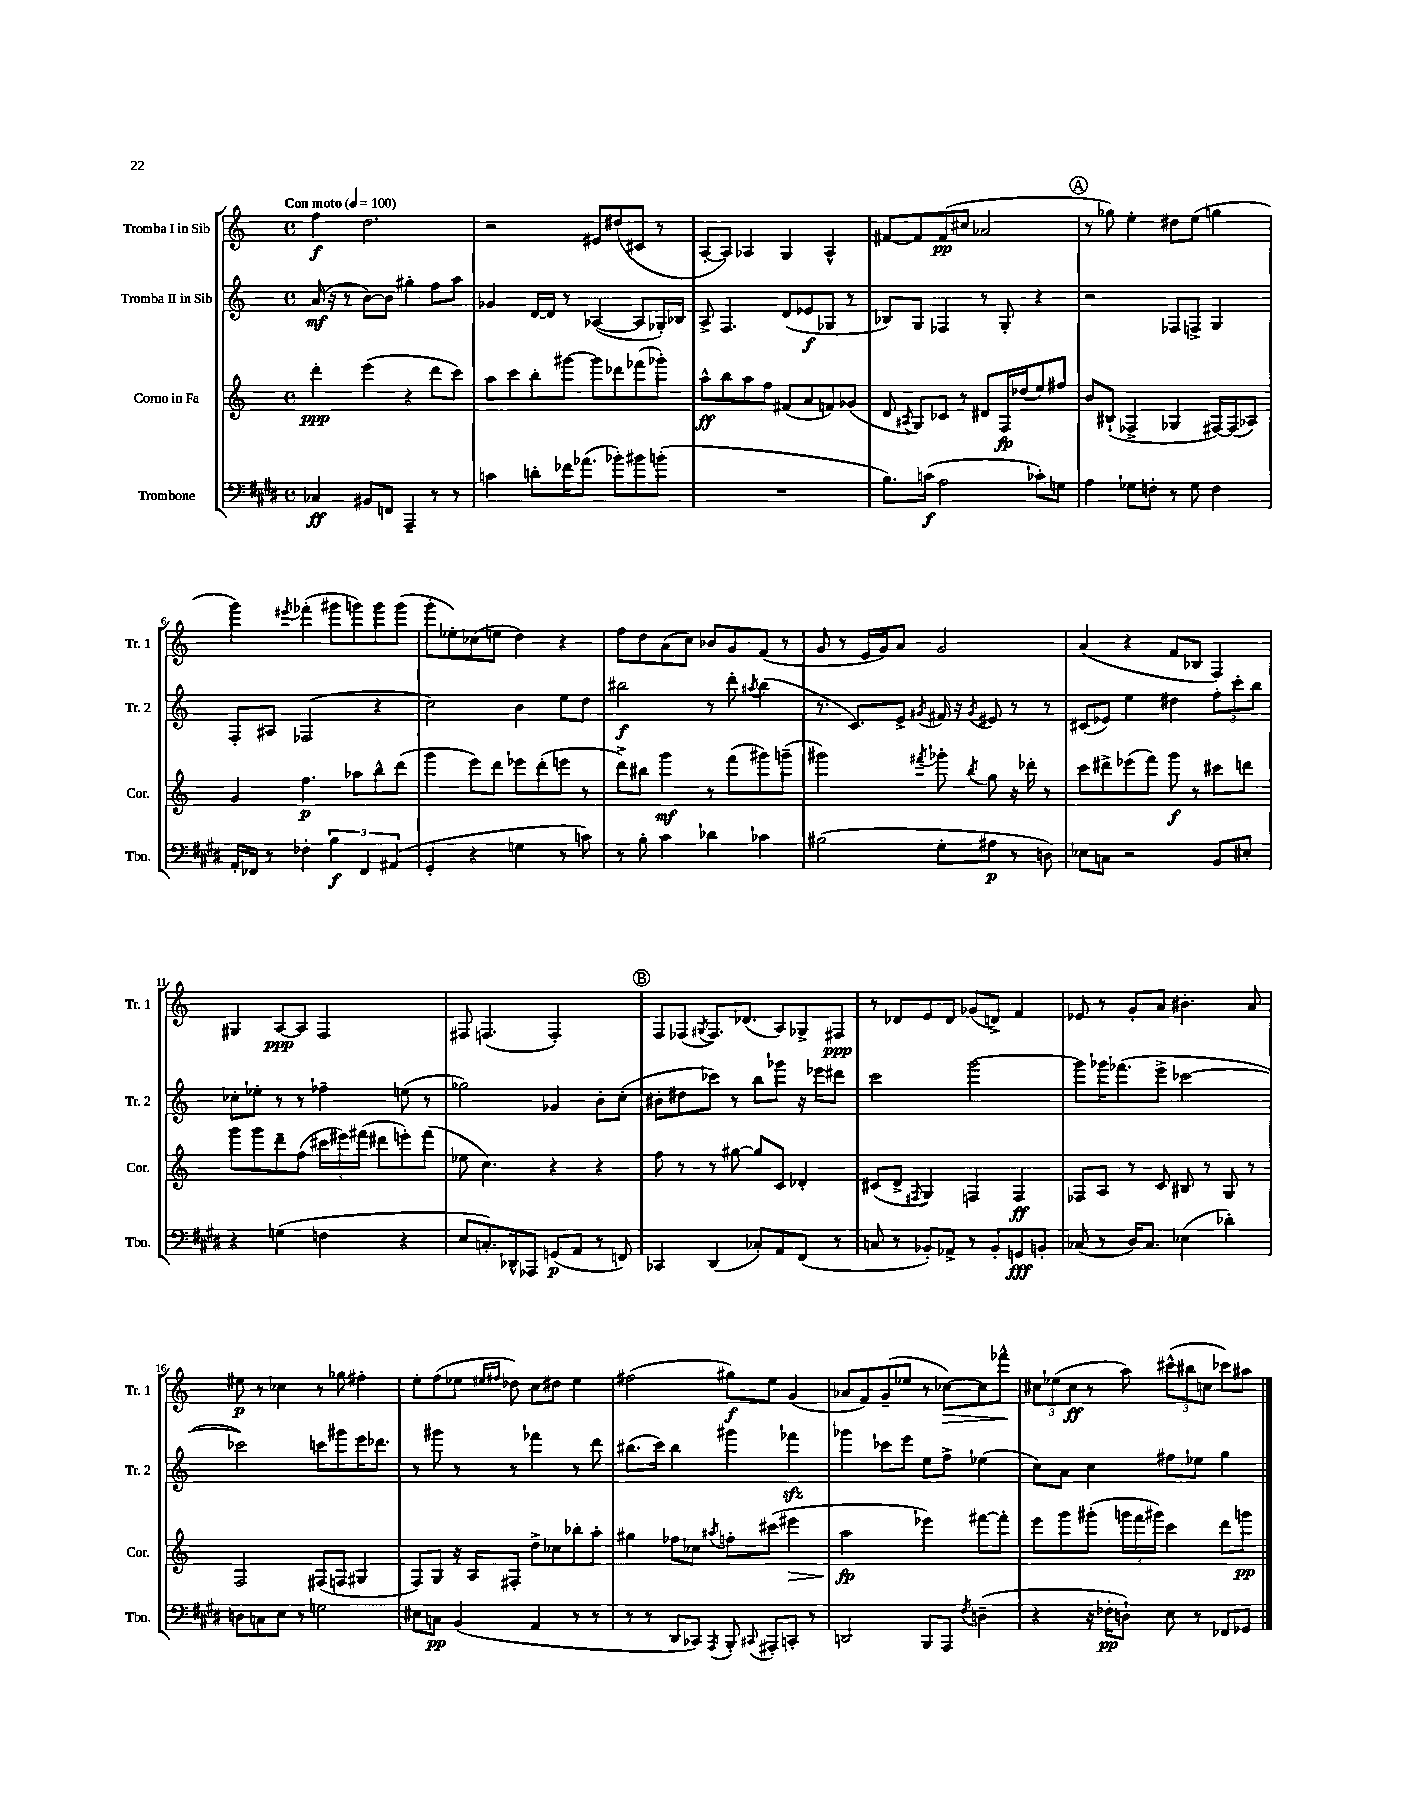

**kern	**kern	**kern	**kern
*staff4	*staff3	*staff2	*staff1
*clefF4	*clefG2	*clefG2	*clefG2
*k[f#c#g#d#]	*k[]	*k[]	*k[]
*M4/4	*M4/4	*M4/4	*M4/4
*met(c)	*met(c)	*met(c)	*met(c)
*MM100	*MM100	*MM100	*MM100
4C-/	4ddd'\	(16a/	4ff\
.	.	16r	.
.	.	8r	.
8BB#/L	(4eee\	[8b\L)	2.dd\
8FF/J	.	8b\]J	.
4AAA~/	4r	4gg#'\	.
8r	8ddd\L	8ff\L	.
8r	8ccc\J)	8aa\J	.
=	=	=	=
4c\	8aa\L	4g-/	2r
.	8ccc\	.	.
8d'\L	8bb'\	[16d/LL	.
.	.	16d/]JJ	.
16f-\K	[8ggg#\J	8r	.
(8.a-\J	.	.	.
.	8ggg#\]L	([4A-/	8e#/L
8b-'\L)	8ddd-\	.	(8dd#/
8b#\	(8fff-\	8A-/]L	8c#/J
(8b'\J	8ggg-'\J)	16G-'/L)	8r
.	.	16B-/JJ	.
=	=	=	=
1r	8aa^^\L	8A^/	[8A'/L
.	8bb\	4.F/	8A/]J)
.	8aa\	.	4A-/
.	8ff\J	.	.
.	(8f#/L	(8d/L	4G/
.	8a/	8e-/	.
.	8f/)	8G-/J	4A-^^/
.	(8g-/J	8r	.
=	=	=	=
8.B\L)	8d/	8B-/L)	[8f#/L
.	8qA#/	.	.
.	8G/L)	8G/J	8f#/]
(16c\Jk	.	.	.
2A\	8c-/J	4F-/	(8f#/
.	8r	.	8cc#/J
.	8d#/L	8r	2a-/
.	16F/L	8G'/	.
.	(16dd-/J	.	.
8c-'\L)	8ee/)	4r	.
8G\J	8ff#/J	.	.
=	=	=	=
4A\	8b/L	2r	8r
.	(8B#`/J	.	8gg-\)
8G-\L	4F-^/	.	4ee'\
8F'\J	.	.	.
8r	4G-/	8F-/L	8dd#\L
8G-\	.	8F^/J	(8ee\J
4F\	[16F#/LL)	4G/	4gg\
.	(16F#/]J	.	.
.	8A-/J)	.	.
=	=	=	=
16AA'/LL	4g/	8F'/L	4ggg\)
16FF-/JJ	.	.	.
8r	.	8A#/J	.
.	.	.	8qeee#/
4F-'\	4.ff\	(2F-/	(4fff-'\
6B\	.	.	8ggg#\L
.	8aa-\L	.	8ggg\)
6FF-/	.	.	.
.	8bb^^\	4r	8ggg\
(6AA#/	.	.	.
.	(8ddd\J	.	(8ggg\J
=	=	=	=
4GG#'/	4ggg\	2cc\)	8ggg'\L
.	.	.	8ee-'\)
4r	8eee\L)	.	(8cc-\
.	8ddd\J	.	8ee\J
4G\	8eee-\L	4b\	4dd\)
.	(8ddd'\	.	.
8r	8eee\J	8ee\L	4r
8c\)	8r	8dd\J	.
=	=	=	=
8r	8ddd^\L)	2bb#\	8ff\L
8B'\	8bb#\J	.	8dd\
4c#\	4ggg\	.	(8a\
.	.	.	8cc\J)
4d-\	8r	8r	8b-/L
.	(8fff\L	8ddd'\	8g/
.	.	8qaa#/	.
4c-\	8ggg#\)	(4bb#\	(8f/J
.	(8ggg~\J	.	8r
=	=	=	=
(2B#\	2ggg#\)	8.r	8g/
.	.	.	8r
.	.	8.c/L)	.
.	.	.	16e/LL
.	.	.	16g/J)
.	.	8e^/J	8a/J
.	8qfff#/	8qg#/	.
8G#'\L	8ggg-'\	16f#/	2g/
.	.	16r	.
.	8qbb/	8qg#/	.
8A#\J	8gg\	8e#/	.
8r	16r	8r	.
.	16ddd-'\	.	.
8D\)	8r	8r	.
=	=	=	=
8E-\L	8ccc\L	(8c#/L	(4a/
8C\J	8ddd#^\	8e-/J)	.
2r	(8eee-\	4ee\	4r
.	8fff\J)	.	.
.	8ggg\	4dd#\	8f/L
.	8r	.	8B-/J
8BB/L	8ccc#\L	12ff'\L	4F/)
.	.	12ccc'\	.
8E#'/J	8ddd\J	.	.
.	.	12bb\J	.
=	=	=	=
4r	8ggg\L	8cc-'\L	4G#/
.	8ggg\	8ee-'\J	.
(4G\	8ddd~\	8r	[8A/L
.	(8ff\J	8r	8A/]J
4F\	24ccc#\LL	4ff-~\	2F/
.	24eee#\)	.	.
.	(24fff#\JJ	.	.
.	8ddd#\L	.	.
4r	8eee'\)	(8ee\	.
.	(8fff#\J	8r	.
=	=	=	=
8E/L	8ee-\	2gg-\)	8F#/
8.C'/)	4.cc\)	.	(4.F/
16DD-^^/k	.	.	.
8AAA-/J	.	.	.
(8GG/L	4r	4g-/	2F'/)
8AA/J	.	.	.
8r	4r	8b'\L	.
8FF/)	.	(8cc'\J	.
=	=	=	=
4CC-/	8ff\	8b#'\L	8F/L
.	8r	8dd#\	(8F-/J
.	.	.	8qG#/
(4DD#/	8r	8ccc-\J)	8.F-/L)
.	[8gg#\	8r	.
.	.	.	(8.d-/J
8C-'/L)	8gg#/]L	8bb\L	.
8AA/	8c/J	8ggg-\J	8A/L)
(8FF#/J	4d-'/	16r	8G-^/
.	.	16eee-\LK	.
8r	.	8ddd#\J	8F#/J
=	=	=	=
8C/	(8c#/L	2ccc\	8r
8r	8d^/J	.	8d-/L
.	8qF#/	.	.
8BB-'/L)	4G/)	.	8e/
8AA-^/J	.	.	8d-/J
8r	4F/	[2ggg\	(8g-/L
8BB-'/L	.	.	8d^/J)
8GG/	4F/	.	4f/
8BB'/J	.	.	.
=	=	=	=
(8C-/	8F-/L	8ggg\]L	8e-/
8r	8A/J	16ggg-\K	8r
.	.	(8.fff-\	.
16D#/LK)	8r	.	8g'/L
8.C-/J	.	.	.
.	8c/	8eee^\J	8a/J
(4E-\	8B#/	[2ccc-\	4.b#'\
.	8r	.	.
4d-'\)	8G/	.	.
.	8r	.	8a/
=	=	=	=
8D\L	2F/	2ccc-\])	8ee#\
8C\	.	.	8r
8E\J	.	.	4cc-\
8r	.	.	.
2G\	(8F#/L	8ccc\L	8r
.	8F/J	8ggg#\	8gg-\
.	4G#/	16eee\K	4ff#'\
.	.	8.ddd-\J	.
=	=	=	=
8E#\L	8F/L)	8r	8ee'\L
8C\J	8G/J	8ggg#\	(8ff\
(4BB/	16r	8r	8ee-\J
.	16A/LK	.	.
.	.	.	16qqee#/LL
.	.	.	16qqff#/JJ
.	8F#'/J	8r	8dd-\)
4AA/	8dd^\L	4fff-\	8cc\L
.	8cc-\	.	8dd#\J
8r	8bb-'\	8r	4ee#\
8r	8aa'\J	8ddd\	.
=	=	=	=
8r	4gg#\	(8.bb#\L	(2ff#\
8r	.	.	.
.	.	16ccc\Jk)	.
8DD#/L	8ff-\L	4bb#\	.
8CC-/J)	8cc-\J	.	.
8qAAA/	8qaa#/	.	.
8BBB'/	8ff'\L	4ggg#\	8gg#\L)
8qqCC#/	.	.	.
8AAA#'/L	(8ccc#\J	.	8ee\J
8CC'/J	4eee#\	4fff-\	(4g/
8r	.	.	.
=	=	=	=
2DD/	2aa\	4ggg-\	8a-/L
.	.	.	8f/)
.	.	8ccc-\L	(8g~/
.	.	8eee\J	8ee-/J
8BBB/L	4eee-\)	8ee\L	8r
8AAA/J	.	8ff^\J	[8cc-\L)
8qF#/	.	.	.
(4D~\	[8fff#\L	(4ee-\	8cc-\]
.	8fff#'\]J	.	8fff-^^\J
=	=	=	=
4r	8eee\L	8cc\L)	12cc#\L
.	.	.	(12ee-\
.	8ggg\	8a\J	.
.	.	.	12cc#\J
16r	(8ggg#'\J	4cc\	8r
16F-'\LK	.	.	.
8D`\J)	24ggg\LL	.	8aa\)
.	24fff\	.	.
.	24ggg#\JJ)	.	.
8E\	4ccc\	8ff#\L	(12ccc#^^\L
.	.	.	12bb#\
8r	.	8ee-\J	.
.	.	.	12cc\J
8FF-/L	8ddd\L	4gg\	8ccc-\L)
8GG-/J	8ggg\J	.	8aa#\J
==	==	==	==
*-	*-	*-	*-
